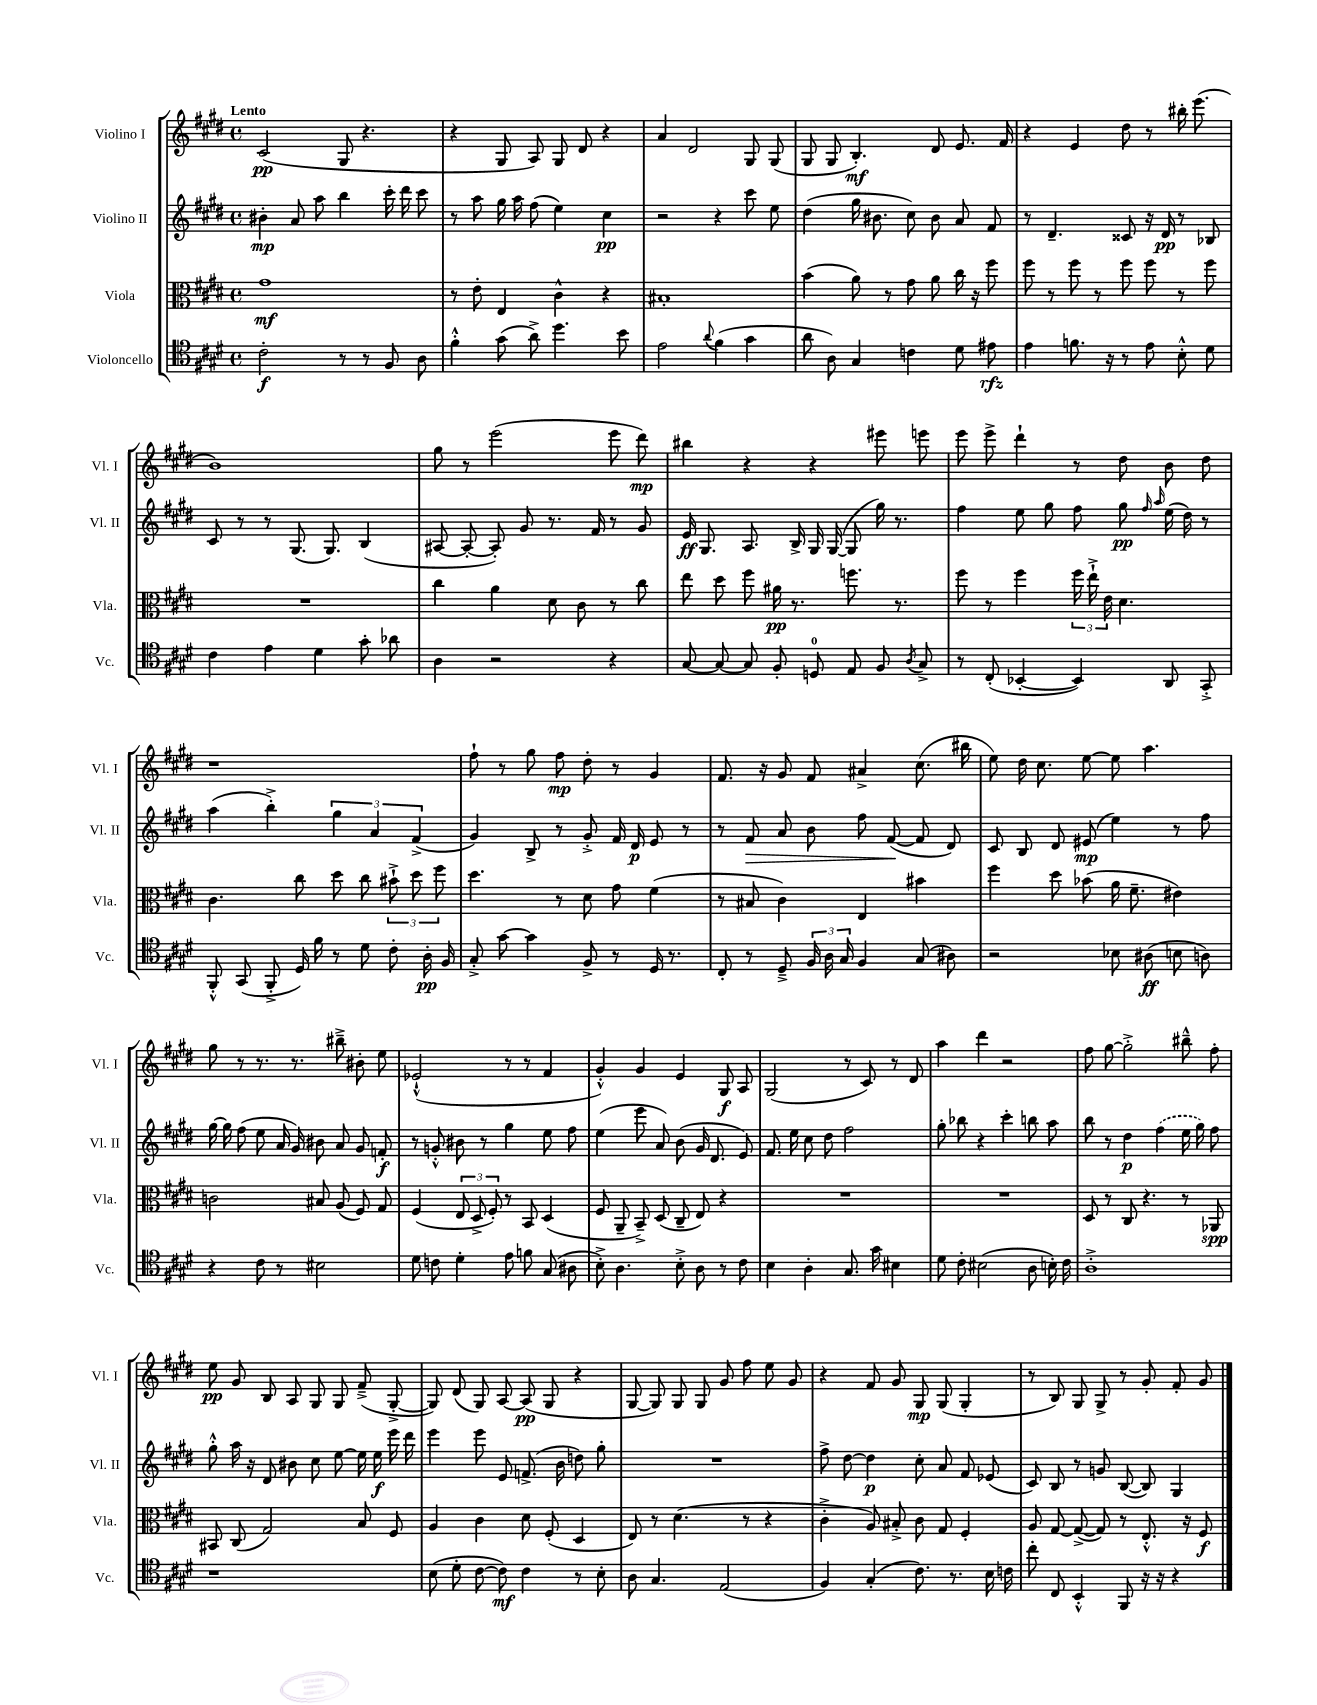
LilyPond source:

<<
\new StaffGroup <<
\new Staff = "s0" \with { instrumentName = "Violino I" shortInstrumentName = "Vl. I" } {
    \clef treble \key e \major \defaultTimeSignature \time 4/4 \tempo "Lento"
    \autoBeamOff cis'2\pp( gis8 r4. |
    r4 gis8 a8) gis8 dis'8 r4 |
    a'4 dis'2 gis8 gis8( |
    gis8 gis8 b4.-.\mf) dis'8 e'8. fis'16 |
    r4 e'4 dis''8 r8 bis''16-. e'''8.( |
    b'1) |
    gis''8 r8 e'''2( e'''8 dis'''8\mp) |
    bis''4 r4 r4 eis'''8 e'''8 |
    e'''8 e'''8-> dis'''4-! r8 dis''8 b'8 dis''8 |
    r1 |
    fis''8-! r8 gis''8 fis''8\mp dis''8-. r8 gis'4 |
    fis'8. r16 gis'8 fis'8 ais'4-> cis''8.( bis''16 |
    e''8) dis''16 cis''8. e''8~ e''8 a''4. |
    gis''8 r8 r8. r8. bis''8---> bis'8-. e''8 |
    ees'2-!-^( r8 r8 fis'4 |
    gis'4-.-^) gis'4 e'4 gis8\f a8 |
    gis2( r8 cis'8) r8 dis'8 |
    a''4 dis'''4 r2 |
    fis''8 gis''8~ gis''2-.-> bis''8---^ fis''8-. |
    e''8\pp gis'8 b8 a8 gis8 gis8 fis'8--->( gis8~-.-> |
    gis8) dis'8( gis8) a8~ a8\pp( gis8 r4 |
    gis8~ gis8) gis8 gis8 gis'8 fis''8 e''8 gis'8 |
    r4 fis'8 gis'8 gis8\mp gis8( gis4-. |
    r8 b8) gis8 gis8-> r8 gis'8-. fis'8-. gis'8 \bar "|." |
}
\new Staff = "s1" \with { instrumentName = "Violino II" shortInstrumentName = "Vl. II" } {
    \clef treble \key e \major \defaultTimeSignature \time 4/4
    \autoBeamOff bis'4-.\mp a'8 a''8 b''4 cis'''16-. dis'''16 cis'''8 |
    r8 a''8 gis''16 a''16 fis''8( e''4) cis''4\pp |
    r2 r4 cis'''8 e''8 |
    dis''4( gis''16 bis'8. cis''8) bis'8 a'8 fis'8 |
    r8 dis'4.-- cisis'8 r16 dis'16\pp r8 bes8 |
    cis'8 r8 r8 gis8.( gis8.) b4( |
    ais8~ ais8~-. ais8-.) gis'8 r8. fis'16 r8 gis'8 |
    e'16\ff gis8. a8. b16-> gis16 gis16~( gis8 gis''16) r8. |
    fis''4 e''8 gis''8 fis''8 gis''8\pp \grace { fis''16 a''16 } e''16( dis''16) r8 |
    a''4( b''4-.->) \tuplet 3/2 { gis''4 a'4 fis'4->( } |
    gis'4) b8-> r8 gis'8-.-> fis'16 dis'16\p e'8 r8 |
    r8 fis'8\> a'8 b'8 fis''8 fis'8~\!( fis'8 dis'8) |
    cis'8 b8 dis'8 eis'8\mp( e''4) r8 fis''8 |
    gis''16~ gis''16 fis''8( e''8 a'16 gis'16) bis'8 a'8 gis'8 f'8-.\f |
    r8 g'8-.-^ bis'8 r8 gis''4 e''8 fis''8 |
    e''4( e'''8 a'8) b'8( gis'16 dis'8. e'8) |
    fis'8. e''16 cis''8 dis''8 fis''2 |
    gis''8-. bes''8 r4 cis'''4-. b''8 a''8 |
    b''8 r8 dis''4\p \once \slurDashed fis''4( e''16 gis''16) fis''8 |
    gis''8-.-^ a''16 r16 dis'8 bis'8 cis''8 e''8~ e''16 e''16\f e'''16 dis'''16 |
    e'''4 e'''8 e'8 f'8.->( b'16 d''8) gis''8-. |
    R1 |
    fis''8-> dis''8~ dis''4\p cis''8-. a'8 fis'8 ees'8( |
    cis'8) b8 r8 g'8 b8~( b8) gis4 \bar "|." |
}
\new Staff = "s2" \with { instrumentName = "Viola" shortInstrumentName = "Vla." } {
    \clef alto \key e \major \defaultTimeSignature \time 4/4
    \autoBeamOff gis'1\mf |
    r8 e'8-. e4 cis'4-^ r4 |
    bis1-. |
    b'4( a'8) r8 gis'8 a'8 cis''16 r16 fis''8 |
    fis''8 r8 fis''8 r8 fis''8 fis''8 r8 fis''8 |
    R1 |
    cis''4 a'4 dis'8 cis'8 r8 cis''8 |
    e''8 dis''8 fis''8 ais'16\pp r8. f''8. r8. |
    fis''8 r8 fis''4 \tuplet 3/2 { fis''16 e''16-!-> e'16 } dis'4. |
    cis'4. cis''8 dis''8 cis''8 \tuplet 3/2 { bis'8-!-> dis''8 fis''8 } |
    dis''4. r8 dis'8 gis'8 fis'4( |
    r8 bis8 cis'4) e4 bis'4 |
    fis''4 dis''8 bes'8( a'16 fis'8.-- eis'4) |
    c'2 bis8 a8( fis8) gis8 |
    fis4( \tuplet 3/2 { e8 dis8-> fis8-.) } r8 b,8 dis4( |
    fis8 a,8-- b,8--->) dis8( cis8-- e8) r4 |
    R1 |
    R1 |
    dis8 r8 cis8 r4. r8 aes,8\spp |
    bis,8 cis8( gis2) b8 fis8 |
    a4 cis'4 dis'8 fis8-.( dis4 |
    e8) r8 dis'4.( r8 r4 |
    cis'4-.-> a8) bis8-.-> cis'8 gis8 fis4-. |
    a8 gis8~ gis8~->( gis8) r8 e8.-.-^ r16 fis8\f \bar "|." |
}
\new Staff = "s3" \with { instrumentName = "Violoncello" shortInstrumentName = "Vc." } {
    \clef tenor \key e \major \defaultTimeSignature \time 4/4
    \autoBeamOff cis'2-.\f r8 r8 fis8 a8 |
    fis'4-.-^ gis'8( a'8->) dis''4. b'8 |
    e'2 \appoggiatura { a'8 } fis'4( gis'4 |
    a'8 a8) gis4 c'4 dis'8 eis'8\rfz |
    e'4 f'8. r16 r8 e'8 b8-.-^ dis'8 |
    cis'4 e'4 dis'4 gis'8-. aes'8 |
    a4 r2 r4 |
    gis8~ gis8~ gis8 fis8-. d8-0 e8 fis8 \acciaccatura { a8 } gis8-> |
    r8 cis8-.( bes,4~-. bes,4) a,8 gis,8-.-> |
    fis,8-.-^ gis,8( fis,8-.-> dis16) fis'16 r8 dis'8 cis'8-. a16-.\pp fis16 |
    gis8-.-> gis'8~ gis'4 fis8-> r8 dis16 r8. |
    cis8-. r8 dis8---> \tuplet 3/2 { fis16 a16 gis16 } fis4 gis8( ais8) |
    r2 bes8 ais8\ff( b8 a8) |
    r4 cis'8 r8 bis2 |
    dis'8 c'8 dis'4-. e'8 f'8 gis8( ais8 |
    b8-.->) a4. b8-.-> a8 r8 cis'8 |
    b4 a4-. gis8. gis'16 bis4 |
    dis'8 cis'8-. bis2( a8 b16-.) cis'16 |
    a1-.-> |
    r1 |
    b8( dis'8-. cis'8~ cis'8\mf) cis'4 r8 b8-. |
    a8 gis4. e2( |
    fis4) gis4-.( cis'8.) r8. b16 c'16 |
    cis''8-. cis8 b,4-.-^ fis,8 r16 r16 r4 \bar "|." |
}
>>
>>
\layout { \context { \Score \remove "Bar_number_engraver" } }
